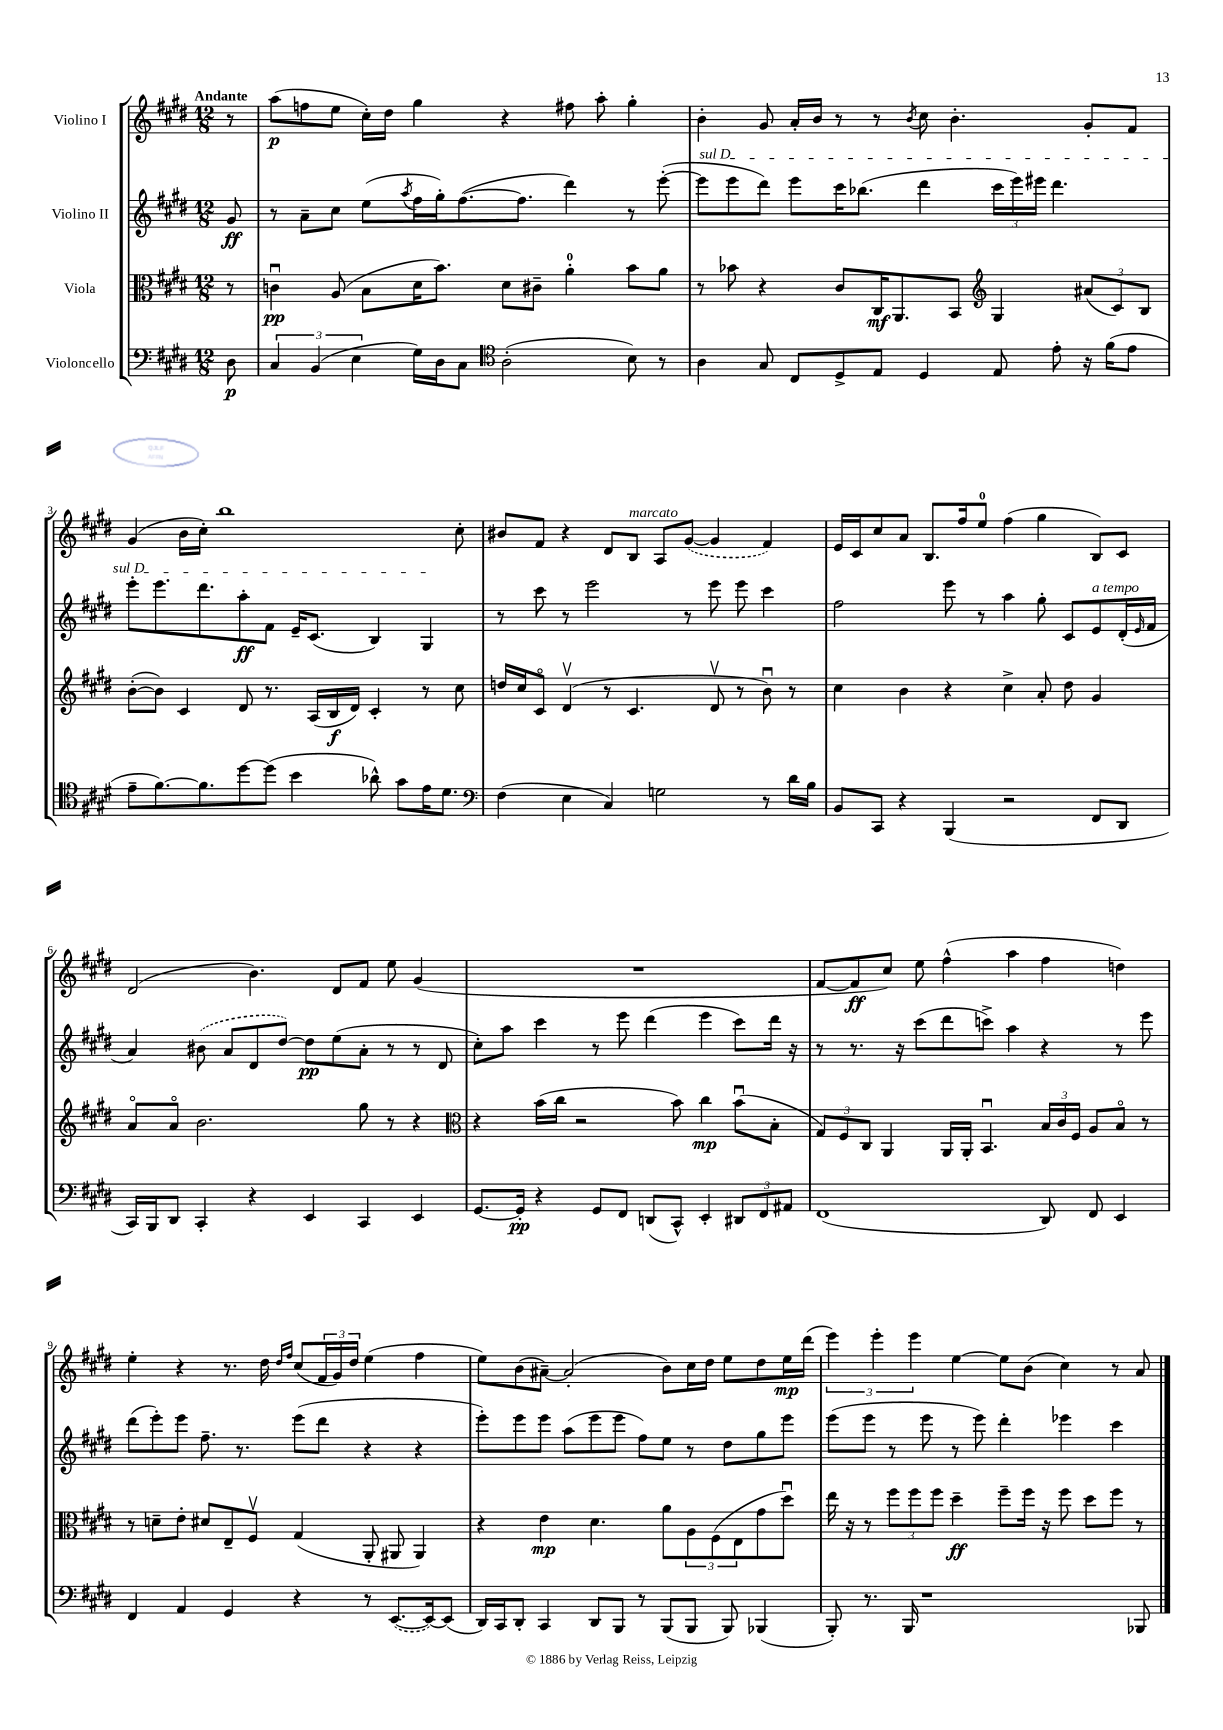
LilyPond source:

<<
\new StaffGroup <<
\new Staff = "s0" \with { instrumentName = "Violino I" } {
    \clef treble \key e \major \numericTimeSignature \time 12/8 \partial 8 \tempo "Andante"
    r8 |
    a''8\p( f''8 e''8 cis''16-.) dis''16 gis''4 r4 fis''8 a''8-. gis''4-. |
    b'4-. gis'8 a'16-. b'16 r8 r8 \acciaccatura { b'8 } cis''8 b'4.-. gis'8-. fis'8 |
    gis'4( b'16 cis''16-.) b''1 cis''8-. |
    bis'8 fis'8 r4 dis'8 b8^\markup { \italic "marcato" } a8 \once \slurDashed gis'8~( gis'4 fis'4) |
    e'16 cis'16 cis''8 a'8 b8. fis''16 e''8-0 fis''4( gis''4 b8) cis'8 |
    dis'2( b'4.) dis'8 fis'8 e''8 gis'4( |
    R1. |
    fis'8~ fis'8\ff cis''8) e''8 fis''4-^( a''4 fis''4 d''4) |
    e''4-. r4 r8. dis''16 \grace { dis''16 fis''16 } cis''8( \tuplet 3/2 { fis'16 gis'16) dis''16 } e''4( fis''4 |
    e''8) b'8( ais'8~--) ais'2-.( b'8) cis''16 dis''16 e''8 dis''8 e''16\mp dis'''16( |
    \tuplet 3/2 { e'''4) e'''4-. e'''4 } e''4~ e''8 b'8( cis''4) r8 a'8 \bar "|." |
}
\new Staff = "s1" \with { instrumentName = "Violino II" } {
    \clef treble \key e \major \numericTimeSignature \time 12/8 \partial 8
    gis'8\ff |
    r8 a'8-- cis''8 e''8( \acciaccatura { a''8 } fis''16 gis''16-.) fis''8.~( fis''8. dis'''4) r8 e'''8~-.( |
    \once \override TextSpanner.bound-details.left.text = \markup { \italic "sul D" } e'''8\startTextSpan e'''8 dis'''8) e'''8 cis'''16 bes''8.( dis'''4 \tuplet 3/2 { cis'''16 e'''16) eis'''16 } dis'''4. |
    e'''8-. e'''8. dis'''8. a''8-.\ff fis'8 e'16-- cis'8.( b4) gis4\stopTextSpan |
    r8 cis'''8 r8 e'''2 r8 e'''8 e'''8 cis'''4 |
    fis''2 e'''8 r8 a''4 gis''8-. cis'8 e'8^\markup { \italic "a tempo" } dis'16-.( \grace { e'16 } fis'16 |
    a'4) \once \slurDashed bis'8( a'8 dis'8 dis''8~) dis''8\pp e''8( a'8-. r8 r8 dis'8 |
    cis''8-.) a''8 cis'''4 r8 e'''8 dis'''4( e'''4 cis'''8) dis'''16 r16 |
    r8 r8. r16 cis'''8( dis'''8 c'''8->) a''4 r4 r8 e'''8 |
    dis'''8( e'''8-.) e'''8 fis''8.-- r8. e'''8( dis'''8 r4 r4 |
    e'''8-.) e'''8 e'''8 a''8( e'''8 e'''8 fis''8) e''8 r8 dis''8 gis''8 e'''8 |
    e'''8( e'''8 r8 e'''8 r8 e'''8) dis'''4-. ees'''4 cis'''4 \bar "|." |
}
\new Staff = "s2" \with { instrumentName = "Viola" } {
    \clef alto \key e \major \numericTimeSignature \time 12/8 \partial 8
    r8 |
    c'4\downbow\pp a8( b8 dis'16 b'8.) dis'8 cis'8-- a'4-0-. b'8 a'8 |
    r8 bes'8 r4 cis'8 cis16\mf a,8. b,8 \clef treble gis4 \tuplet 3/2 { ais'8( cis'8) b8 } |
    b'8~-.( b'8) cis'4 dis'8 r8. a16( b16\f dis'16) cis'4-. r8 cis''8 |
    d''16 cis''16 cis'8\flageolet dis'4\upbow( r8 cis'4. dis'8\upbow r8 b'8\downbow) r8 |
    cis''4 b'4 r4 cis''4-> a'8-. dis''8 gis'4 |
    a'8\flageolet a'8\flageolet b'2. gis''8 r8 r4 |
    \clef alto r4 b'16( cis''16 r2 b'8) cis''4\mp b'8\downbow( b8-. |
    \tuplet 3/2 { gis8) fis8 cis8 } a,4 a,16 a,16-. b,4.\downbow \tuplet 3/2 { b16 cis'16 fis16 } a8 b8\flageolet r8 |
    r8 d'8-- e'8-. dis'8 e8-- fis8\upbow gis4( a,8-. ais,8 ais,4) |
    r4 e'4\mp dis'4. a'8 \tuplet 3/2 { a8 fis8( e8 } gis'8 dis''8\downbow) |
    e''16 r16 r8 \tuplet 3/2 { fis''8 fis''8 fis''8 } dis''4--\ff fis''8-- fis''16 r16 fis''8 dis''8 fis''8 r8 \bar "|." |
}
\new Staff = "s3" \with { instrumentName = "Violoncello" } {
    \clef bass \key e \major \numericTimeSignature \time 12/8 \partial 8
    dis8\p |
    \tuplet 3/2 { cis4 b,4( e4 } gis16) dis16 cis8 \clef tenor a2-.( b8) r8 |
    a4 gis8 cis8 dis8-> e8 dis4 e8 e'8-. r16 fis'16( e'8 |
    e'8-- fis'8.~) fis'8. dis''8~ dis''8( b'4 aes'8-^) gis'8 e'16 dis'8. |
    \clef bass fis4( e4 cis4) g2 r8 dis'16 b16 |
    b,8 cis,8 r4 b,,4( r2 fis,8 dis,8 |
    cis,16) b,,16 dis,8 cis,4-. r4 e,4 cis,4 e,4 |
    gis,8.~ gis,16-.\pp r4 gis,8 fis,8 d,8( cis,8-^) e,4-. \tuplet 3/2 { dis,8 fis,8 ais,8 } |
    fis,1( dis,8) fis,8 e,4 |
    fis,4 a,4 gis,4 r4 r8 \once \slurDashed e,8.~( e,16~) e,8( |
    dis,16) cis,16 dis,8-. cis,4 dis,8 b,,8 r8 b,,8( b,,8 b,,8) bes,,4( |
    b,,8-.) r8. b,,16 r1 bes,,8 \bar "|." |
}
>>
>>
